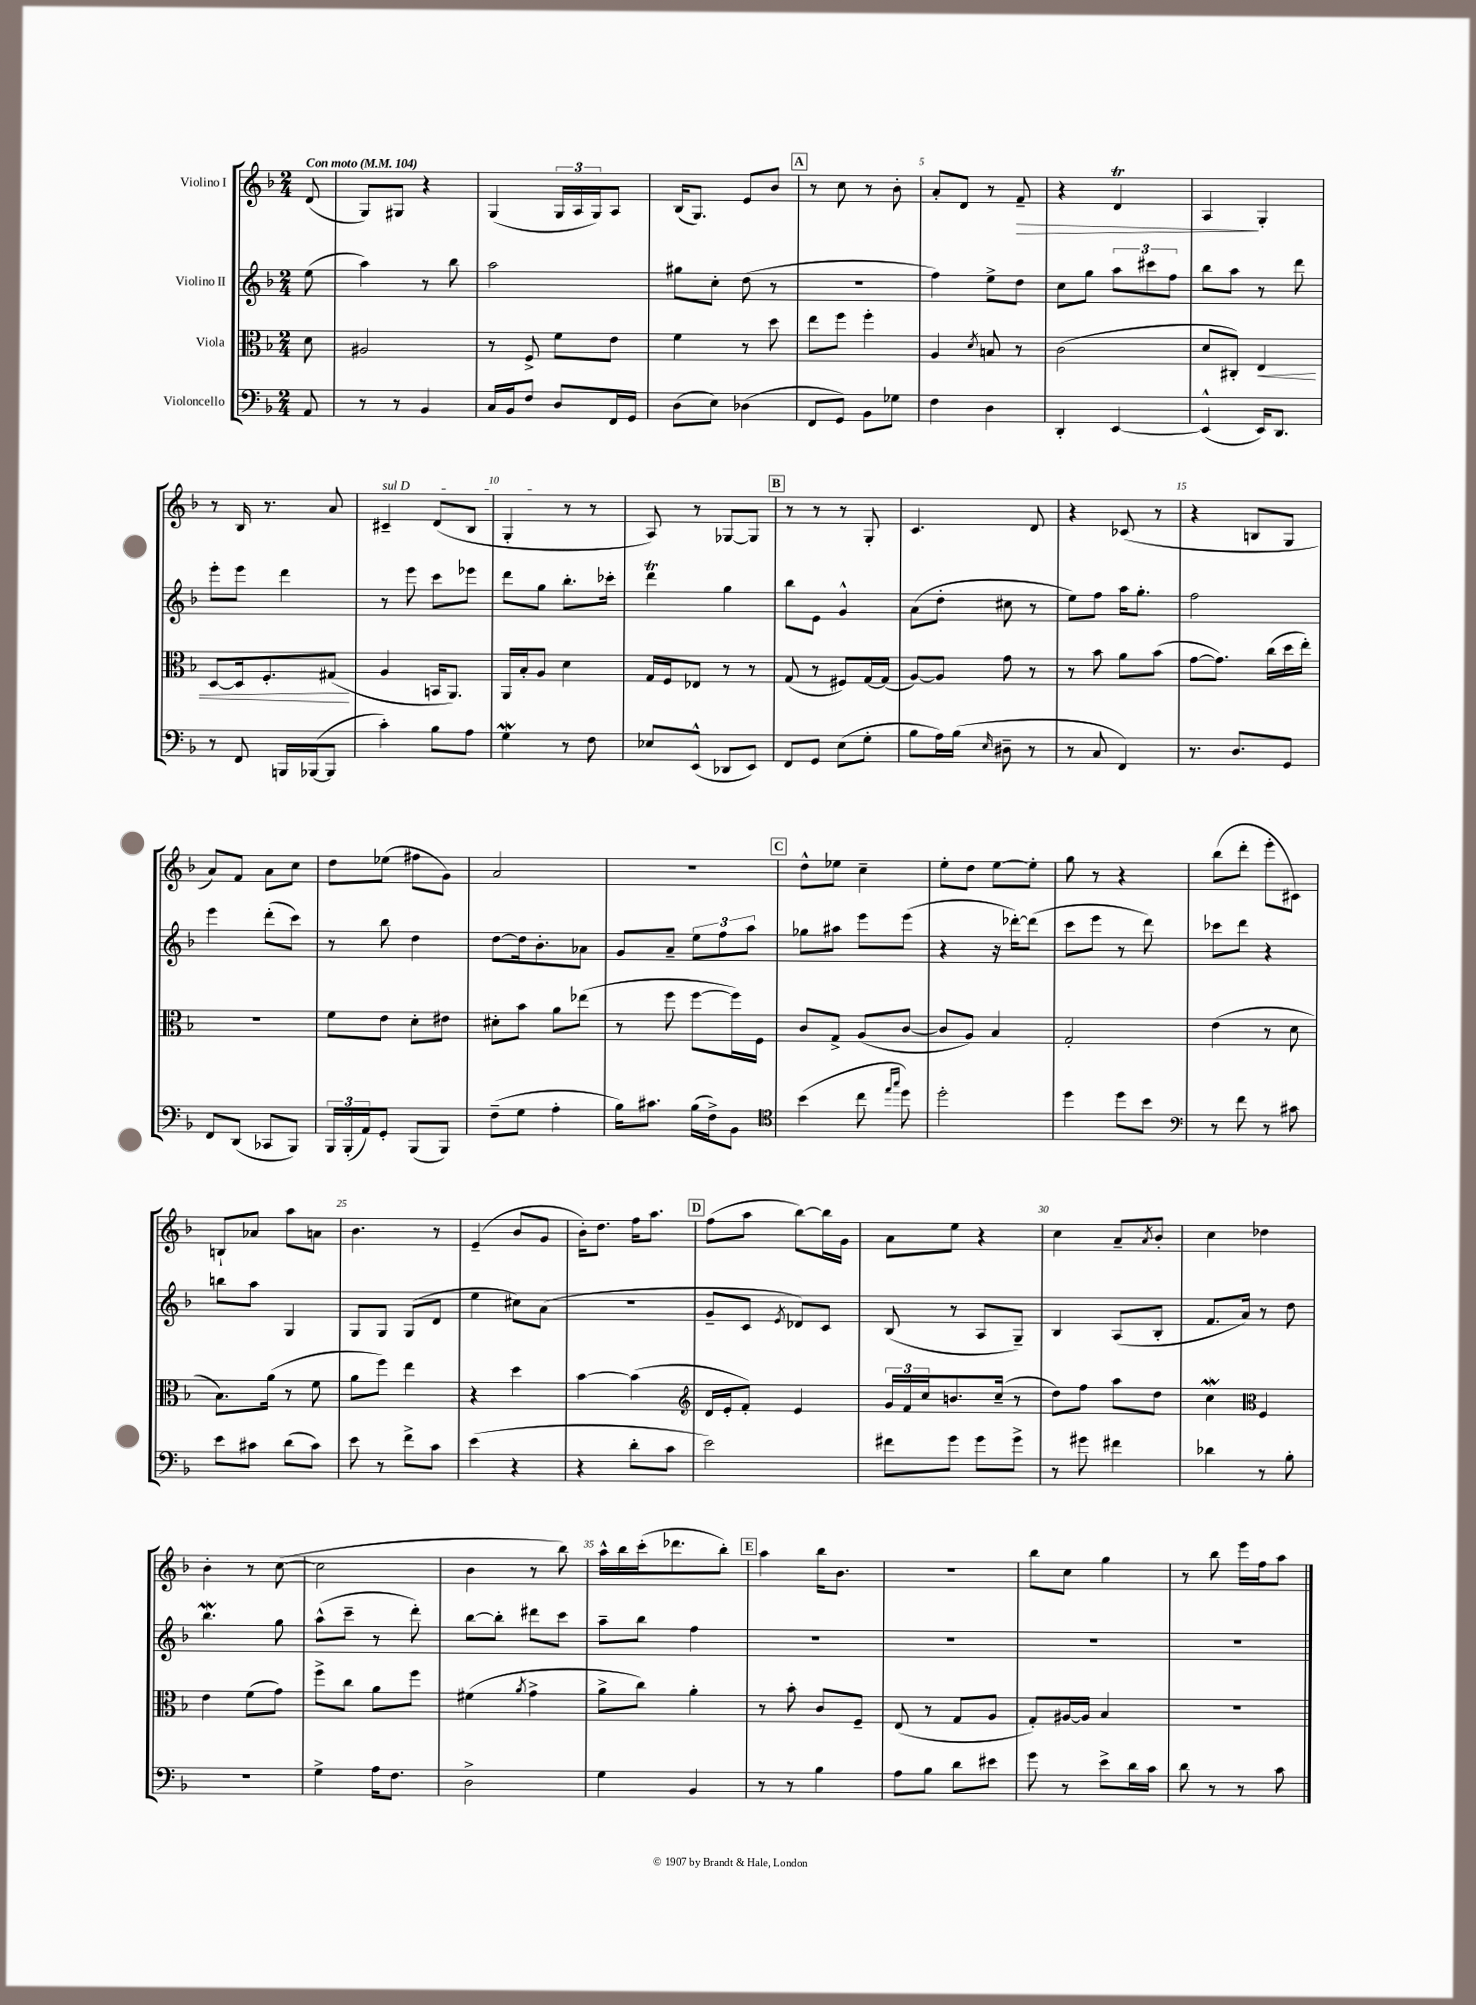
<<
\new StaffGroup <<
\new Staff = "s0" \with { instrumentName = "Violino I" } {
    \clef treble \key f \major \numericTimeSignature \time 2/4 \partial 8 \tempo "Con moto" 4 = 104
    d'8( |
    g8) gis8 r4 |
    g4( \tuplet 3/2 { g16 a16 g16) } a8 |
    bes16( g8.) e'8 bes'8 |
    \mark \markup { \box "A" } r8 c''8 r8 bes'8-. |
    a'8-. d'8 r8 f'8--\> |
    r4 d'4\trill |
    a4\! g4-. |
    r8 bes16 r8. a'8 |
    \once \override TextSpanner.bound-details.left.text = \markup { \italic "sul D" } cis'4--\startTextSpan d'8( bes8 |
    g4-.\stopTextSpan r8 r8 |
    a8) r8 ges8~ ges8 |
    \mark \markup { \box "B" } r8 r8 r8 g8-. |
    c'4. d'8 |
    r4 ces'8( r8 |
    r4 b8 g8 |
    a'8) f'8 a'8 c''8 |
    d''8 ees''8( fis''8 g'8) |
    a'2 |
    r2 |
    \mark \markup { \box "C" } d''8-^ ees''8 c''4-- |
    e''8-. d''8 e''8~ e''8-. |
    g''8 r8 r4 |
    bes''8( d'''8-. e'''8-. cis'8) |
    b8-! aes'8 a''8 a'8 |
    bes'4. r8 |
    e'4--( bes'8 g'8 |
    bes'16-.) d''8. f''16 a''8. |
    \mark \markup { \box "D" } f''8( a''8 bes''8~) bes''16 g'16 |
    a'8 e''8 r4 |
    c''4 a'8-- \acciaccatura { a'8 } bes'8-. |
    c''4 des''4 |
    bes'4-. r8 c''8~( |
    c''2 |
    bes'4 r8 bes''8) |
    a''16-^ bes''16 c'''16-.( des'''8. bes''8-.) |
    \mark \markup { \box "E" } a''4 bes''16 bes'8. |
    r2 |
    bes''8 c''8 g''4 |
    r8 bes''8 e'''16 f''16 a''8 \bar "|." |
}
\new Staff = "s1" \with { instrumentName = "Violino II" } {
    \clef treble \key f \major \numericTimeSignature \time 2/4 \partial 8
    e''8( |
    a''4) r8 bes''8 |
    a''2 |
    gis''8 c''8-. d''8( r8 |
    \mark \markup { \box "A" } R2 |
    f''4) e''8-> d''8 |
    c''8 g''8 \tuplet 3/2 { a''8 cis'''8 f''8 } |
    bes''8 a''8 r8 d'''8 |
    e'''8-. e'''8 d'''4 |
    r8 e'''8 c'''8 ees'''8 |
    d'''8 g''8 bes''8.-. ces'''16-. |
    d'''4\trill g''4 |
    \mark \markup { \box "B" } bes''8 e'8 g'4-^ |
    a'8( d''8-. cis''8 r8 |
    e''8) f''8 a''16 g''8.-. |
    f''2 |
    e'''4 d'''8-.( c'''8) |
    r8 bes''8 d''4 |
    d''8~ d''16 bes'8.-. aes'8 |
    g'8 a'8-- \tuplet 3/2 { e''8 f''8 a''8 } |
    \mark \markup { \box "C" } ges''8 ais''8 e'''8 e'''8( |
    r4 r16 des'''16~-.) des'''8( |
    c'''8 e'''8 r8 d'''8) |
    ces'''8 d'''8 r4 |
    b''8 a''8 g4 |
    g8 g8 g8( d'8 |
    e''4 cis''8) a'8( |
    r2 |
    \mark \markup { \box "D" } g'8-- c'8 \acciaccatura { e'8 } des'8) c'8 |
    bes8( r8 a8 g8--) |
    bes4 a8( bes8-. |
    f'8. a'16) r8 d''8 |
    bes''4.\mordent g''8 |
    a''8-^( c'''8-- r8 d'''8-.) |
    bes''8~ bes''8-. dis'''8 c'''8 |
    a''8-- bes''8 f''4 |
    \mark \markup { \box "E" } R2 |
    R2 |
    R2 |
    R2 \bar "|." |
}
\new Staff = "s2" \with { instrumentName = "Viola" } {
    \clef alto \key f \major \numericTimeSignature \time 2/4 \partial 8
    d'8 |
    ais2 |
    r8 f8-> f'8 e'8 |
    f'4 r8 d''8 |
    \mark \markup { \box "A" } e''8 f''8 f''4-. |
    a4 \acciaccatura { d'8 } b8 r8 |
    c'2( |
    d'8 cis8-.) e4\< |
    d8~ d16 f8.-. gis8\!( |
    a4 b,16 a,8.) |
    a,16 bes16-. a8 d'4 |
    g16 f16 ees8 r8 r8 |
    \mark \markup { \box "B" } g8( r8 fis8) g16~ g16( |
    a8~) a8 g'8 r8 |
    r8 bes'8 a'8 bes'8( |
    g'8~ g'8.) c''16( d''16 e''16-.) |
    r2 |
    f'8 e'8 d'8-. eis'8 |
    dis'8-. bes'8 a'8 ees''8( |
    r8 f''8 f''8~ f''16) f16 |
    \mark \markup { \box "C" } c'8 g8-> a8( c'8~ |
    c'8 a8) bes4 |
    g2-. |
    e'4( r8 d'8 |
    bes8.) a'16( r8 f'8 |
    a'8 f''8) e''4 |
    r4 d''4 |
    bes'4~ bes'4( |
    \mark \markup { \box "D" } \clef treble d'16 e'16-. f'8-.) e'4 |
    \tuplet 3/2 { g'16 f'16 c''16 } b'8. c''16--( r8 |
    d''8) f''8 a''8 d''8 |
    c''4\mordent \clef alto f4 |
    e'4 f'8( g'8) |
    f''8-> c''8 a'8 f''8 |
    fis'4( \acciaccatura { a'8 } g'4-> |
    a'8-> c''8) a'4-. |
    \mark \markup { \box "E" } r8 bes'8-. c'8 f8-- |
    e8( r8 g8 a8 |
    g8-.) ais16~ ais16 bes4 |
    r2 \bar "|." |
}
\new Staff = "s3" \with { instrumentName = "Violoncello" } {
    \clef bass \key f \major \numericTimeSignature \time 2/4 \partial 8
    a,8 |
    r8 r8 bes,4 |
    c16 bes,16 f8 d8 f,16 g,16 |
    d8( e8) des4( |
    \mark \markup { \box "A" } f,8 g,8) bes,8 ges8 |
    f4 d4 |
    d,4-. e,4~ |
    e,4-^( e,16) d,8. |
    r8 f,8 b,,16 bes,,16~( bes,,8 |
    c'4-.) bes8 a8 |
    g4\mordent r8 f8 |
    ees8 e,8-^( des,8 e,8) |
    \mark \markup { \box "B" } f,8 g,8 e8( g8-. |
    bes8 a16) bes16( \grace { e16 } dis8-- r8 |
    r8 c8 f,4) |
    r8. d8. g,8 |
    f,8 d,8( ces,8 bes,,8) |
    \tuplet 3/2 { bes,,16 bes,,16-.( a,16) } g,8-. bes,,8( bes,,8) |
    f8--( g8 a4-. |
    bes16) cis'8. bes16( f16->) bes,8 |
    \mark \markup { \box "C" } \clef tenor bes'4( c''8 \grace { e''16 g''16 } d''8) |
    d''2-. |
    d''4 d''8 bes'8 |
    \clef bass r8 f'8 r8 cis'8 |
    e'8 cis'8 d'8( cis'8) |
    e'8 r8 f'8-> c'8 |
    e'4( r4 |
    r4 d'8-. c'8 |
    \mark \markup { \box "D" } e'2) |
    fis'8 g'8 g'8 g'8-> |
    r8 gis'8 fis'4 |
    des'4 r8 bes8-. |
    r2 |
    g4-> a16 f8. |
    d2-> |
    g4 bes,4 |
    \mark \markup { \box "E" } r8 r8 bes4 |
    a8 bes8 d'8 eis'8 |
    g'8 r8 e'8-> d'16 c'16 |
    d'8 r8 r8 c'8 \bar "|." |
}
>>
>>
\layout { \context { \Score \override BarNumber.break-visibility = ##(#f #t #t) barNumberVisibility = #(every-nth-bar-number-visible 5) } }
